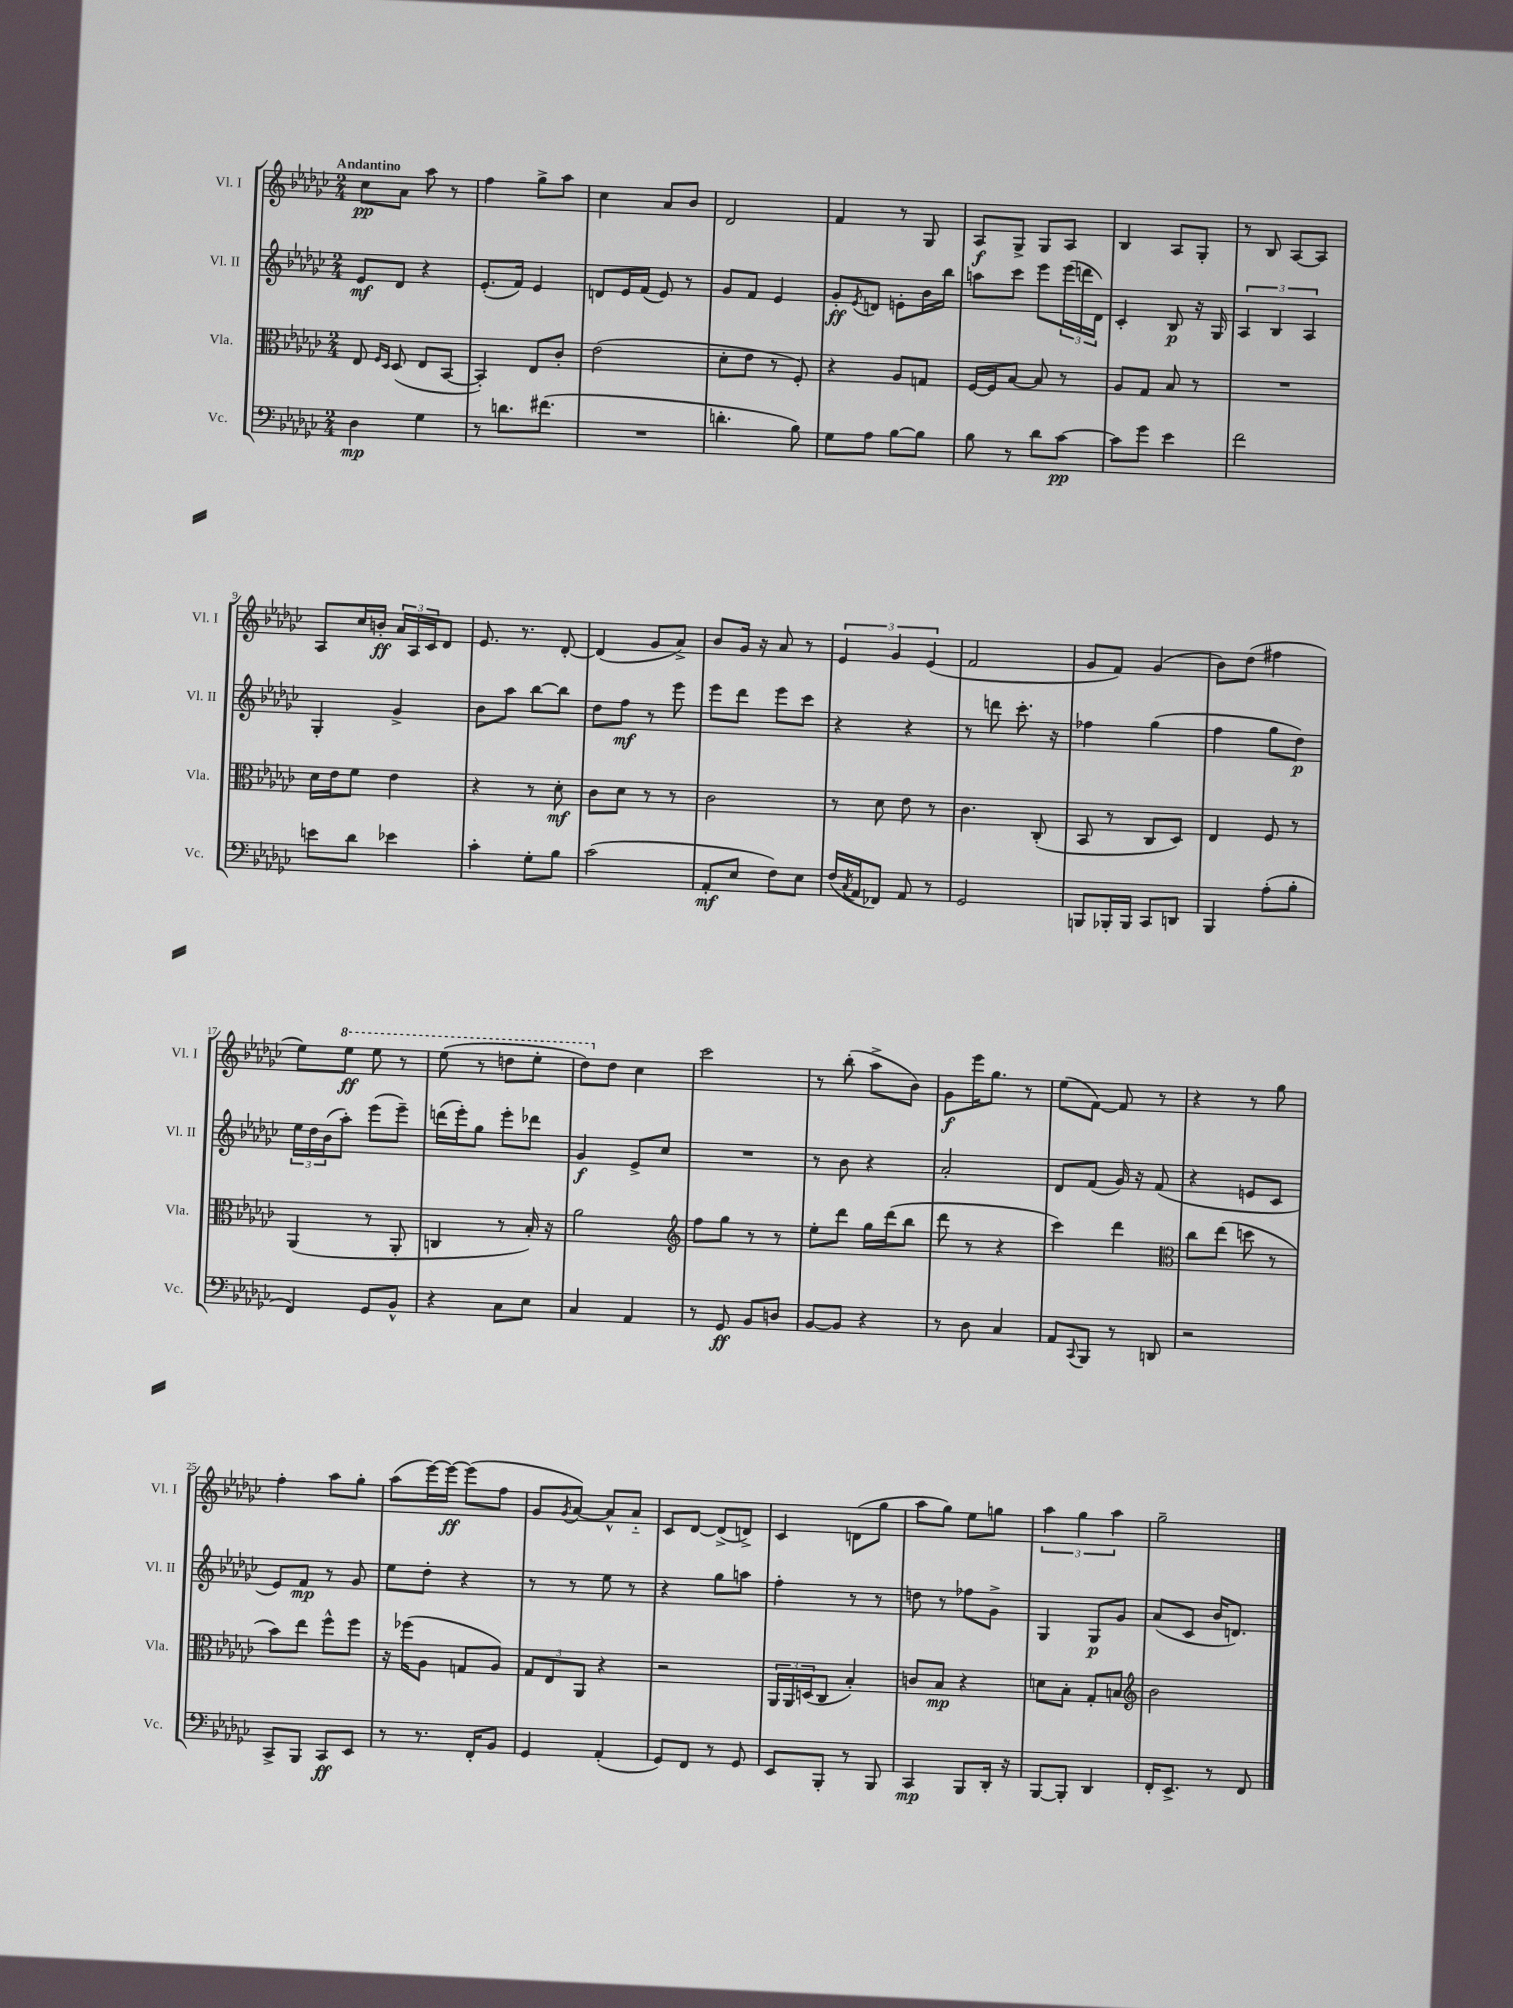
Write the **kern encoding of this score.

**kern	**dynam	**kern	**dynam	**kern	**dynam	**kern	**dynam
*part4	*part4	*part3	*part3	*part2	*part2	*part1	*part1
*staff4	*staff4	*staff3	*staff3	*staff2	*staff2	*staff1	*staff1
*I"Vc.	*	*I"Vla.	*	*I"Vl. II	*	*I"Vl. I	*
*I'Vc.	*	*I'Vla.	*	*I'Vl. II	*	*I'Vl. I	*
*clefF4	*	*clefC3	*	*clefG2	*	*clefG2	*
*k[b-e-a-d-g-c-]	*	*k[b-e-a-d-g-c-]	*	*k[b-e-a-d-g-c-]	*	*k[b-e-a-d-g-c-]	*
*M2/4	*	*M2/4	*	*M2/4	*	*M2/4	*
=1	=1	=1	=1	=1	=1	=1	=1
!	!	!	!	!	!	!LO:TX:a:B:t=Andantino	!
4D-\	mp	8E-/	.	8e-/L	mf	8cc-\L	pp
.	.	16qqF/LL	.	.	.	.	.
.	.	16qqD-/JJ	.	.	.	.	.
.	.	(8D-/	.	8d-/J	.	8a-\J	.
4G-\	.	8E-/L	.	4r	.	8aa-\	.
.	.	[8BB-/J	.	.	.	8r	.
=2	=2	=2	=2	=2	=2	=2	=2
8r	.	4BB-'/])	.	(8.e-'/L	.	4ff\	.
8.dn\L	.	.	.	.	.	.	.
.	.	.	.	16f/Jk)	.	.	.
.	.	8E-/L	.	4e-/	.	8gg-^\L	.
(8.f#X\J	.	.	.	.	.	.	.
.	.	8c-'/J	.	.	.	8aa-\J	.
=3	=3	=3	=3	=3	=3	=3	=3
2r	.	(2e-\	.	8dn/L	.	4cc-\	.
.	.	.	.	16e-/L	.	.	.
.	.	.	.	(16f/JJ	.	.	.
.	.	.	.	8e-/)	.	8a-/L	.
.	.	.	.	8r	.	8b-/J	.
=4	=4	=4	=4	=4	=4	=4	=4
4.dn'\	.	8d-'\L	.	8g-/L	.	2d-/	.
.	.	8e-\J	.	8f/J	.	.	.
.	.	8r	.	4e-/	.	.	.
8B-\)	.	8F'/)	.	.	.	.	.
=5	=5	=5	=5	=5	=5	=5	=5
8G-\L	.	4r	.	8g-'/L	ff	4f/	.
.	.	.	.	8qe-/	.	.	.
8A-\J	.	.	.	8dn/J	.	.	.
[8B-\L	.	8A-/L	.	8en'\L	.	8r	.
8B-\J]	.	8Gn/J	.	16b-\L	.	8G-/	.
.	.	.	.	16bb-\JJ	.	.	.
=6	=6	=6	=6	=6	=6	=6	=6
8B-\	.	[16F/LL	.	8aan\L	.	8A-/L	f
.	.	16F/J]	.	.	.	.	.
8r	.	[8B-/J	.	8ccc-\J	.	8G-^/J	.
8d-\L	.	8B-/]	.	8eee-\L	.	8G-/L	.
[8c-\J	pp	8r	.	(24eee-\L	.	8A-/J	.
.	.	.	.	24dddn\	.	.	.
.	.	.	.	24d-\JJ)	.	.	.
=7	=7	=7	=7	=7	=7	=7	=7
8c-\L]	.	8A-/L	.	4c-'/	.	4B-/	.
8g-\J	.	8G-/J	.	.	.	.	.
4e-\	.	8B-/	.	8B-/	p	8A-/L	.
.	.	8r	.	16r	.	8G-'/J	.
.	.	.	.	16G-/	.	.	.
=8	=8	=8	=8	=8	=8	=8	=8
2f\	.	2r	.	6A-/	.	8r	.
.	.	.	.	.	.	8B-/	.
.	.	.	.	6B-/	.	.	.
.	.	.	.	.	.	[8A-/L	.
.	.	.	.	6A-/	.	.	.
.	.	.	.	.	.	8A-/J]	.
!!LO:LB:g=z
=9	=9	=9	=9	=9	=9	=9	=9
8en\L	.	16d-\LL	.	4G-'/	.	8A-/L	.
.	.	16e-\J	.	.	.	.	.
8d-\J	.	8f\J	.	.	.	16cc-/L	.
.	.	.	.	.	.	16bn'/JJ	ff
4e-X\	.	4e-\	.	4g-^/	.	24a-/LL	.
.	.	.	.	.	.	24A-/	.
.	.	.	.	.	.	24c-/J	.
.	.	.	.	.	.	8d-/J	.
=10	=10	=10	=10	=10	=10	=10	=10
4c-'\	.	4r	.	8b-\L	.	8.e-/	.
.	.	.	.	8aa-\J	.	.	.
.	.	.	.	.	.	8.r	.
8G-'\L	.	8r	.	[8bb-\L	.	.	.
8B-\J	.	8d-'\	mf	8bb-\J]	.	[8d-'/	.
=11	=11	=11	=11	=11	=11	=11	=11
(2c-\	.	8c-\L	.	8dd-\L	.	(4d-/]	.
.	.	8d-\J	.	8ff\J	mf	.	.
.	.	8r	.	8r	.	8g-/L	.
.	.	8r	.	8eee-\	.	8a-^/J)	.
=12	=12	=12	=12	=12	=12	=12	=12
8AA-'/L	mf	2c-\	.	8eee-\L	.	8b-/L	.
8E-/J	.	.	.	8ddd-\J	.	16g-/Jk	.
.	.	.	.	.	.	16r	.
8F\L)	.	.	.	8eee-\L	.	8a-/	.
8E-\J	.	.	.	8ccc-\J	.	8r	.
=13	=13	=13	=13	=13	=13	=13	=13
(16F/LL	.	8r	.	4r	.	6e-/	.
8qC-/	.	.	.	.	.	.	.
16AA-/J	.	.	.	.	.	.	.
8FF-X/J)	.	8d-\	.	.	.	.	.
.	.	.	.	.	.	6g-/	.
8AA-/	.	8e-\	.	4r	.	.	.
.	.	.	.	.	.	(6e-/	.
8r	.	8r	.	.	.	.	.
=14	=14	=14	=14	=14	=14	=14	=14
2GG-/	.	4.c-\	.	8r	.	2f/	.
.	.	.	.	8dddn\	.	.	.
.	.	.	.	8.ccc-'\	.	.	.
.	.	(8C-'/	.	.	.	.	.
.	.	.	.	16r	.	.	.
=15	=15	=15	=15	=15	=15	=15	=15
8BBBn/L	.	8BB-/	.	4ff-X\	.	8g-/L	.
16BBB-X'/L	.	8r	.	.	.	8f/J)	.
16BBB-/JJ	.	.	.	.	.	.	.
8CC-/L	.	8C-/L	.	(4gg-\	.	(4g-/	.
8DDn/J	.	8D-/J)	.	.	.	.	.
=16	=16	=16	=16	=16	=16	=16	=16
4BBB-/	.	4E-/	.	4ff\	.	8b-\L)	.
.	.	.	.	.	.	(8dd-\J	.
(8A-'\L	.	8F/	.	8gg-\L	.	4ff#X\	.
8B-'\J	.	8r	.	8dd-\J)	p	.	.
!!LO:LB:g=z
=17	=17	=17	=17	=17	=17	=17	=17
4FF/)	.	(4AA-/	.	24ee-\LL	.	8ee-\L)	.
.	.	.	.	24dd-\	.	.	.
.	.	.	.	(24b-\J	.	.	.
*	*	*	*	*	*	*8va	*
.	.	.	.	8aa-'\J)	.	8eee-\J	ff
8GG-/L	.	8r	.	(8eee-\L	.	8eee-\	.
8BB-^^/J	.	8AA-'/	.	8eee-~\J)	.	8r	.
=18	=18	=18	=18	=18	=18	=18	=18
4r	.	4Cn/	.	(16dddn\LL	.	(8eee-\	.
.	.	.	.	16eee-'\J)	.	.	.
.	.	.	.	8gg-\J	.	8r	.
8C-\L	.	8r	.	8eee-'\L	.	8dddn\L	.
8E-\J	.	16B-'/)	.	8ddd-X\J	.	8eee-'\J	.
.	.	16r	.	.	.	.	.
=19	=19	=19	=19	=19	=19	=19	=19
4C-/	.	2a-\	.	4g-/	f	8ddd-\L)	.
*	*	*	*	*	*	*X8va	*
.	.	.	.	.	.	8dd-\J	.
4AA-/	.	.	.	8e-^/L	.	4cc-\	.
.	.	.	.	8cc-/J	.	.	.
=20	=20	=20	=20	=20	=20	=20	=20
*	*	*clefG2	*	*	*	*	*
8r	.	8ff\L	.	2r	.	2ccc-\	.
8GG-/	ff	8gg-\J	.	.	.	.	.
8BB-/L	.	8r	.	.	.	.	.
8Dn/J	.	8r	.	.	.	.	.
=21	=21	=21	=21	=21	=21	=21	=21
[8BB-/L	.	8ee-'\L	.	8r	.	8r	.
8BB-/J]	.	8ddd-\J	.	8b-\	.	(8bb-'\	.
4r	.	16gg-\LL	.	4r	.	8aa-^\L	.
.	.	(16ddd-\J	.	.	.	.	.
.	.	8bb-\J	.	.	.	8b-\J)	.
=22	=22	=22	=22	=22	=22	=22	=22
8r	.	8ddd-\	.	2a-'/	.	8g-\L	f
8D-\	.	8r	.	.	.	16eee-\K	.
.	.	.	.	.	.	8.gg-\J	.
4C-/	.	4r	.	.	.	.	.
.	.	.	.	.	.	8r	.
=23	=23	=23	=23	=23	=23	=23	=23
8AA-/L	.	4ccc-\)	.	8d-/L	.	(8ee-\L	.
8qqCC-/	.	.	.	.	.	.	.
8BBB-/J	.	.	.	(8f/J	.	[8f\J)	.
8r	.	4ddd-\	.	16g-/)	.	8f/]	.
.	.	.	.	16r	.	.	.
8DDn/	.	.	.	(8f/	.	8r	.
=24	=24	=24	=24	=24	=24	=24	=24
*	*	*clefC3	*	*	*	*	*
2r	.	8cc-\L	.	4r	.	4r	.
.	.	(8ee-\J	.	.	.	.	.
.	.	8ddn\	.	8en/L	.	8r	.
.	.	8r	.	8c-/J	.	8gg-\	.
!!LO:LB:g=z
=25	=25	=25	=25	=25	=25	=25	=25
8CC-^/L	.	8b-\L)	.	8e-/L)	.	4ff'\	.
8BBB-/J	.	8ee-\J	.	8f/J	mp	.	.
8CC-/L	ff	8ff^^\L	.	8r	.	8aa-\L	.
8EE-/J	.	8ff\J	.	8g-/	.	8gg-'\J	.
=26	=26	=26	=26	=26	=26	=26	=26
8r	.	16r	.	8ee-\L	.	(8aa-\L	.
.	.	(16ff-X\KL	.	.	.	.	.
8.r	.	8A-\J	.	8dd-'\J	.	[16eee-\L)	.
.	.	.	.	.	.	16eee-\JJ_	ff
.	.	8Gn/L	.	4r	.	(8eee-\L]	.
16FF'/KL	.	.	.	.	.	.	.
8BB-/J	.	8A-/J)	.	.	.	8ff\J	.
=27	=27	=27	=27	=27	=27	=27	=27
4GG-/	.	12G-/L	.	8r	.	8g-/L	.
.	.	12E-/	.	.	.	.	.
.	.	.	.	.	.	8qg-/	.
.	.	.	.	8r	.	[8a-/J)	.
.	.	12AA-/J	.	.	.	.	.
(4AA-'/	.	4r	.	8ee-\	.	8a-^^/L]	.
.	.	.	.	8r	.	8a-/J	.
=28	=28	=28	=28	=28	=28	=28	=28
8GG-/L)	.	2r	.	4r	.	8c-/L	.
8FF/J	.	.	.	.	.	[8d-/J	.
8r	.	.	.	8gg-\L	.	(8d-^/L]	.
8GG-/	.	.	.	8aan\J	.	8dn^/J)	.
=29	=29	=29	=29	=29	=29	=29	=29
8EE-/L	.	24AA-/LL	.	4ff'\	.	4c-/	.
.	.	24AA-/	.	.	.	.	.
.	.	(24Dn/J	.	.	.	.	.
8BBB-'/J	.	8C-/J	.	.	.	.	.
8r	.	4B-'/)	.	8r	.	(8dn\L	.
8BBB-/	.	.	.	8r	.	8gg-\J	.
=30	=30	=30	=30	=30	=30	=30	=30
4CC-/	mp	8cn/L	.	8ddn\	.	8aa-\L	.
.	.	8B-/J	mp	8r	.	8gg-\J)	.
8BBB-/L	.	4r	.	8ff-X\L	.	8ee-\L	.
16DD-'/Jk	.	.	.	8g-^\J	.	8ggn\J	.
16r	.	.	.	.	.	.	.
=31	=31	=31	=31	=31	=31	=31	=31
[8BBB-/L	.	8dn\L	.	4G-/	.	6aa-\	.
8BBB-'/J]	.	8B-'\J	.	.	.	.	.
.	.	.	.	.	.	6gg-\	.
4DD-/	.	8G-'/L	.	8G-/L	p	.	.
.	.	.	.	.	.	6aa-\	.
.	.	8Bn/J	.	8g-/J	.	.	.
=32	=32	=32	=32	=32	=32	=32	=32
*	*	*clefG2	*	*	*	*	*
16FF'/KL	.	2b-\	.	(8a-/L	.	2gg-~\	.
8.EE-^/J	.	.	.	.	.	.	.
.	.	.	.	8c-/J	.	.	.
8r	.	.	.	16b-/KL	.	.	.
.	.	.	.	8.dn/J)	.	.	.
8FF/	.	.	.	.	.	.	.
==	==	==	==	==	==	==	==
*-	*-	*-	*-	*-	*-	*-	*-
